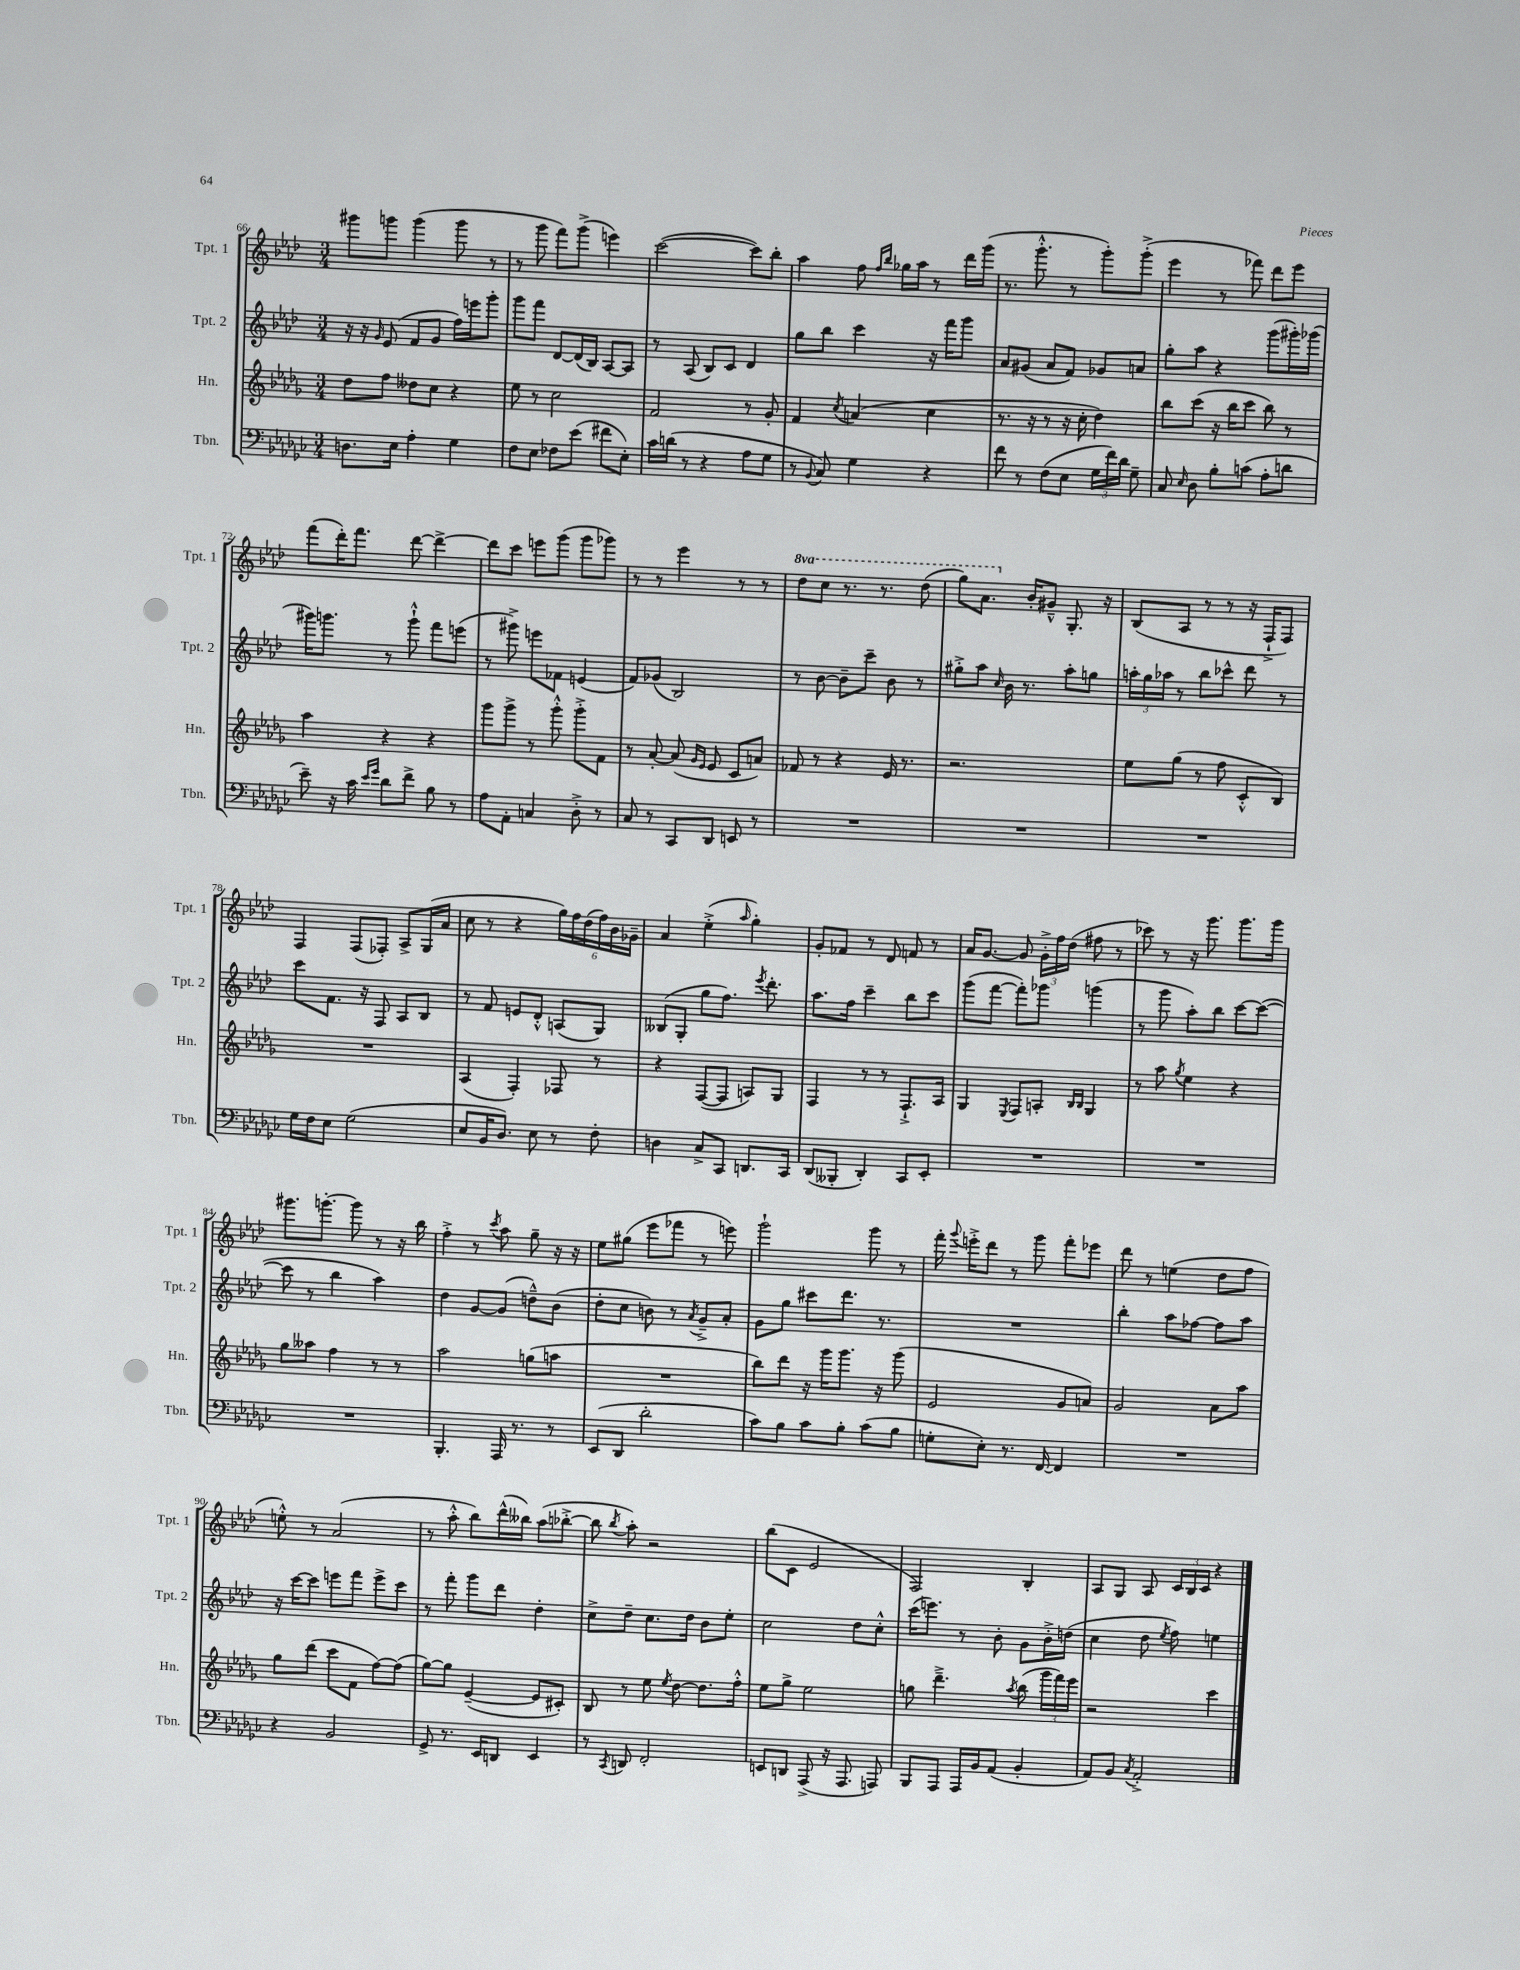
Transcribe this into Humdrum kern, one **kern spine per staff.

**kern	**kern	**kern	**kern
*staff4	*staff3	*staff2	*staff1
*clefF4	*clefG2	*clefG2	*clefG2
*k[b-e-a-d-g-c-]	*k[b-e-a-d-g-]	*k[b-e-a-d-]	*k[b-e-a-d-]
*M3/4	*M3/4	*M3/4	*M3/4
8.D	8dd-	16r	8ggg#
.	.	16r	.
.	.	16qqg	.
.	8ff	(8e-	8ggg
16E-	.	.	.
4A-'	8dd--	8f	(4ggg
.	8cc	8g	.
4G-	4r	16ff)	8ggg
.	.	16eee	.
.	.	8ggg'	8r
=	=	=	=
8F	8ee-	8ggg	8r
8E-	8r	8fff	8ggg
8F-	2cc	[8d-	8fff)
(8e-	.	(16d-]	(8ggg^
.	.	16B-)	.
8f#	.	[8A-	4eee)
8E-')	.	8A-]	.
=	=	=	=
16c-	2f	8r	([2ccc
(16d	.	.	.
8r	.	(8A-	.
4r	.	8B-)	.
.	.	8c	.
8A-	8r	4d-	8ccc])
8G-	8g-'	.	8bb-'
=	=	=	=
8r	4f	8gg	4aa-
8qqBB-	.	.	.
8C-)	.	8bb-	.
.	8qcc	.	.
4G-	(4a	4ccc	8ff
.	.	.	16qqff
.	.	.	16qqbb-
.	.	.	16gg-
.	.	.	16aa-
4r	4cc	16r	8r
.	.	16fff	.
.	.	8ggg	16ddd-
.	.	.	(16ggg
=	=	=	=
8f	8.r	8a-	8.r
8r	.	(8g#	.
.	16r	.	8.ggg'^^
(8F	8r	8a-	.
8E-	16r	8f)	8r
.	16cc'	.	.
24G-	4dd-)	8g-	8ggg')
24f)	.	.	.
24d-	.	.	.
8G-~	.	8a	(8ggg'^
=	=	=	=
8C-	8bb-	8gg'	4eee-
16qqE-	.	.	.
8D-	(8ccc	8aa-	.
8B-'	16r	4r	8r
.	16bb-	.	.
(8c	8ccc	.	8fff-)
8A-'	8bb-)	(8ggg	8ddd-
8d	8r	16ggg#')	8eee-
.	.	(16ggg-	.
=	=	=	=
8e-~)	4aa-	16ggg#)	(8fff
.	.	8.ggg	.
16r	.	.	16ddd-')
16c-	.	.	8.fff
16qqe-	.	.	.
16qqg-	.	.	.
8d-	4r	8r	.
8f^	.	8ggg`^^	[8ddd-
8B-	4r	8fff	4ddd-^_
8r	.	(8eee	.
=	=	=	=
8A-	8ggg-	8r	8ddd-]
8AA-'	8ggg-^	8ggg#^)	8ccc
4C	8r	8eee	8eee
.	8ggg-'^^	8f-	(8ggg
8D-'^	8ggg-'^	(4e	8ggg
8r	8f	.	8ggg-)
=	=	=	=
8C-	8r	8f)	8r
8r	[8a-'	(8g-	8r
8CC-	(8a-]	2B-)	4eee-
.	16qqg-	.	.
.	16qqe-	.	.
8DD-	8e-	.	.
8EE	8c	.	8r
8r	8a)	.	8r
=	=	=	=
2.r	8f-	8r	8ddd-
.	8r	[8b-	8ccc
.	4r	8b-~]	8.r
.	.	8ccc~	.
.	.	.	8.r
.	16e-	8b-	.
.	8.r	.	.
.	.	8r	(8ddd-
=	=	=	=
2.r	2.r	8gg#'^	8ggg)
.	.	8aa-	8.aa-
.	.	16qqcc	.
.	.	16b-	.
.	.	8.r	16b-'
.	.	.	8g#~^^
.	.	8aa-'	8.G'
.	.	8gg	.
.	.	.	16r
=	=	=	=
2.r	8ee-	24aa'	(8B-
.	.	24gg	.
.	.	24aa-	.
.	(8gg-	8r	8A-
.	8r	8bb-	8r
.	8ff	8ccc-^^	8r
.	8c'^^	8ddd-	16r
.	.	.	16F`^
.	8B-)	8r	8F)
=	=	=	=
16G-	2.r	8ccc	4F
16F	.	.	.
8E-	.	8.f	.
(2G-	.	.	(8F
.	.	16r	.
.	.	8F	8F-')
.	.	8A-	8A-^
.	.	8B-	(16G
.	.	.	16a-
=	=	=	=
8E-	(4A-	8r	8cc
16BB-	.	8f	8r
8.D-)	.	.	.
.	4F')	8e	4r
8E-	.	8d-'^^	.
8r	8F-	(8A	24gg)
.	.	.	24ff
.	.	.	(24dd-
8F'	8r	8G)	24ff)
.	.	.	24b-
.	.	.	24g-~
=	=	=	=
4D	4r	(8B--	4a-
.	.	8G'	.
8C-^	([8F	8gg	(4ee-'^
8CC-	8F]	8.ff)	.
.	.	.	16qqaa-
8.DD	8A)	.	4gg')
.	.	8qeee-	.
.	.	8.ddd-'	.
.	8G-	.	.
16CC-	.	.	.
=	=	=	=
(8DD-	4F	8.aa-	8g'
8BBB--'	.	.	8f-
.	.	16ff	.
4DD-')	8r	4ccc~	8r
.	8r	.	8d-
8CC-	8.F`^	8bb-	8f
8EE-'	.	8ccc	8r
.	16A-	.	.
=	=	=	=
2.r	4G-	(8ggg	16a-
.	.	.	[8.g
.	.	[8fff	.
.	8qE-	.	.
.	8F	8fff'])	8g]
.	8A'	8ggg-	24g'^
.	.	.	24ff
.	.	.	(24dd-
.	16qqB-	.	.
.	16qqB-	.	.
.	4G-	(4ggg	8ff#
.	.	.	8r
=	=	=	=
2.r	8r	8r	8ccc-)
.	8aa-	8ggg	8r
.	8qgg-	.	.
.	4ee-	8aa-')	16r
.	.	.	8.ggg
.	.	8bb-	.
.	4r	[8ccc	8.ggg
.	.	(8ccc_	.
.	.	.	16ggg
=	=	=	=
2.r	8gg-	8ccc]	8.ggg#
.	8aa--	8r	.
.	.	.	[8.ggg'
.	4ff	4bb-	.
.	.	.	8ggg]
.	8r	4aa-)	8r
.	8r	.	16r
.	.	.	16bb-
=	=	=	=
4.BBB-'	2aa-	4dd-	4ff'^
.	.	[8g	8r
.	.	.	8qccc
16AAA-	.	(8g]	8aa-
8.r	.	.	.
.	(8gg	8dd~^^)	8gg~
8r	8aa	(8b-	16r
.	.	.	16r
=	=	=	=
(8EE-	2.r	8dd-'	8ee-
8DD-	.	8cc	(8gg#
2d-'	.	8b)	8eee-
.	.	8r	8fff-
.	.	8qa-	.
.	.	8g~^	8r
.	.	8a-'	8eee)
=	=	=	=
8c-)	8bb-)	8g	2ggg`
8B-	8ddd-	8gg	.
8c-	16r	8ccc#	.
.	16ggg-	.	.
8B-'	8.ggg-	8.ddd-	.
(8c-	.	.	8ggg
.	16r	8.r	.
8B-	(8ggg-	.	8r
=	=	=	=
8G'	2e-	2.r	16fff'
.	.	.	8qqggg
.	.	.	16eee'^
8E-')	.	.	8ddd-
8.r	.	.	8r
.	.	.	8ggg
[16FF	.	.	.
4FF]	8g-	.	8fff'
.	8a)	.	8eee-
=	=	=	=
2.r	2g-	4bb-'	8ddd-
.	.	.	8r
.	.	8aa-	(4ee
.	.	[8ff-	.
.	8a-	8ff-]	8dd-
.	8aa-	8aa-	8ff
=	=	=	=
4r	8gg-	16r	8ee'^^)
.	.	[16ccc	.
.	(8ddd-	8ccc]	8r
2BB-	8ccc	8eee	(2a-
.	8f	8fff	.
.	[8ff)	8eee^	.
.	(8ff]	8ccc	.
=	=	=	=
8GG-^	[8gg-)	8r	8r
8.r	8gg-]	8fff'	8aa-'^^
.	([4e-~	8ggg	8bb-)
16EE-	.	.	.
8DD	.	8ddd-	(16ddd-^^
.	.	.	16bb--)
4EE-	8e-]	4dd-'	(8aa-
.	8c#')	.	[8bb-'^
=	=	=	=
8r	8B-	8cc^	8bb-]
8qCC-	.	.	8qbb-
8DD	8r	8dd-~	8aa-')
2FF'	8ee-	8.cc	2r
.	8qee-	.	.
.	[8dd-	.	.
.	.	16dd-	.
.	8.dd-]	8b-	.
.	.	8ee-'	.
.	16ff'^^	.	.
=	=	=	=
8EE	8ee-	2cc	(8bb-
8DD	8gg-^	.	8c
(8AAA-^	2ee-	.	2e-
16r	.	.	.
8.AAA-	.	.	.
.	.	8dd-	.
8AAA)	.	8cc'^^	.
=	=	=	=
8BBB-	8gg	(16ccc	2F)
.	.	8.eee)	.
8AAA-	4.ddd-~^	.	.
16AAA-	.	8r	.
16BB-	.	.	.
(8AA-	.	8b-'	.
.	8qaa-	.	.
4BB-'	(8bb-	8g	4B-'
.	24ggg-	16b-'^	.
.	24fff)	.	.
.	.	(16dd	.
.	24eee-	.	.
=	=	=	=
8AA-)	2r	4cc	8A-
8BB-	.	.	8G
8qC-	.	.	.
2AA-'^	.	8dd-	8A-
.	.	8qee-	.
.	.	8ff)	24c
.	.	.	24B-
.	.	.	24c
.	4ccc	4ee	4r
==	==	==	==
*-	*-	*-	*-
